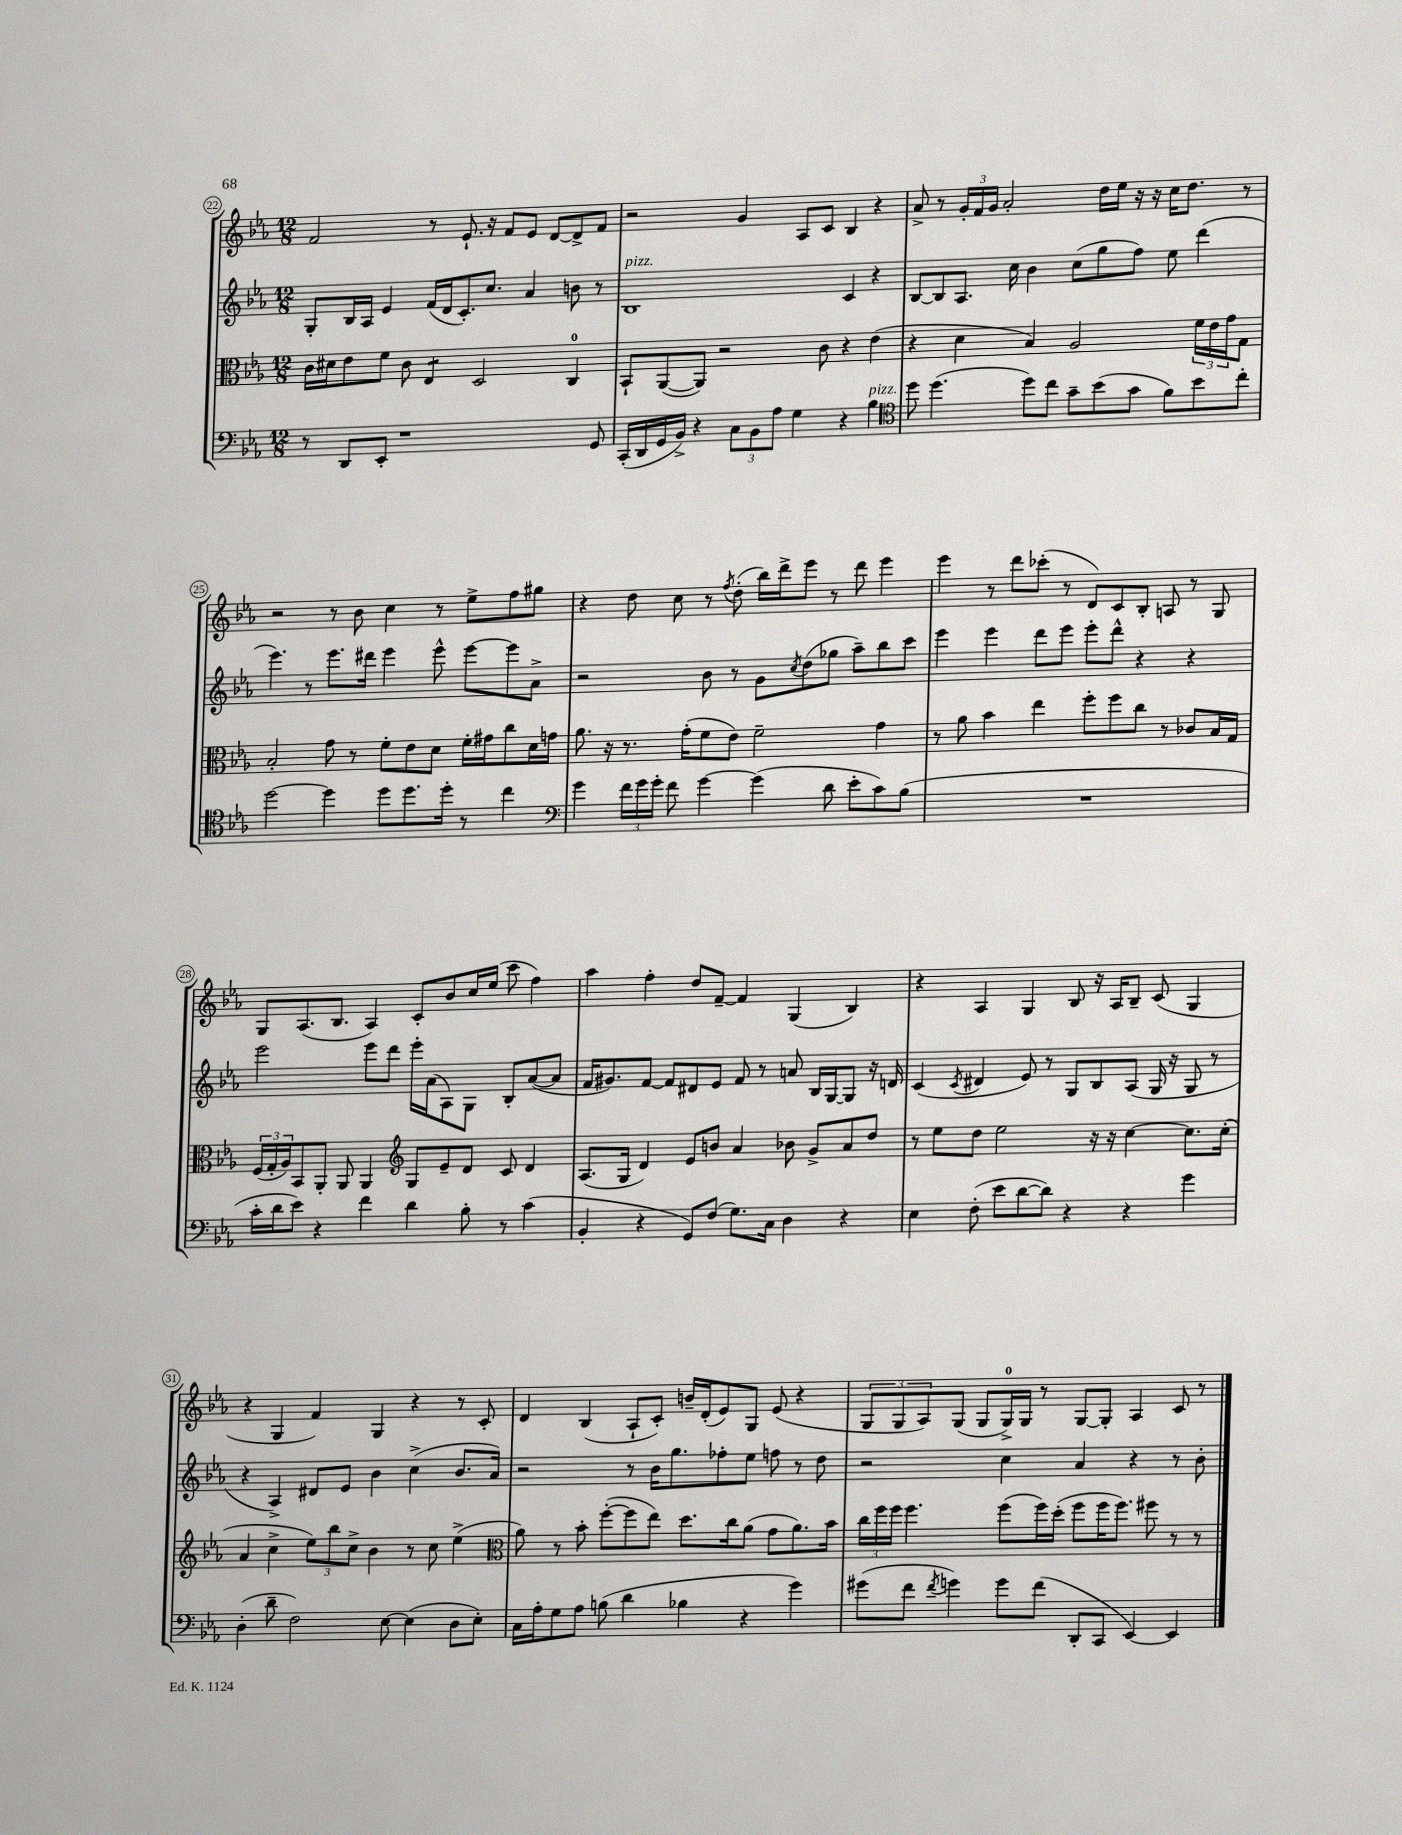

**kern	**kern	**kern	**kern
*part4	*part3	*part2	*part1
*staff4	*staff3	*staff2	*staff1
*clefF4	*clefC3	*clefG2	*clefG2
*k[b-e-a-]	*k[b-e-a-]	*k[b-e-a-]	*k[b-e-a-]
*M12/8	*M12/8	*M12/8	*M12/8
=22	=22	=22	=22
8r	16c\LL	8G'/L	2f/
.	16d#X\J	.	.
8DD/L	8e-\	16B-/L	.
.	.	16A-/JJ	.
8EE-'/J	8f\J	4e-/	.
1r	8c\	.	.
*	*tremolo	*	*
.	8E-/L	(16f/LL	8r
.	.	16d/J	.
.	8E-/J	8.c'/)	8.e-`/
*	*Xtremolo	*	*
.	2D/	.	.
.	.	8.cc/J	16r
.	.	.	8f/L
.	.	4a-/	8e-/J
.	.	.	[8d/L
.	4C/	8bn\	8d^/]
8GG/	.	8r	8f/J
=23	=23	=23	=23
!	!	!LO:TX:a:i:t=pizz.	!
(16CC'/LL	8BB-`/L	1B-	2r
16DD/	.	.	.
16GG/	([8AA-/	.	.
16BB-^/JJ)	.	.	.
4r	8AA-/J])	.	.
.	2r	.	.
12C\L	.	.	4g/
12BB-\	.	.	.
12A-\J	.	.	.
4G\	.	.	8A-/L
.	8c\	.	8c/J
4r	4r	4c/	4B-/
!LO:TX:a:i:t=pizz.	!	!	!
4B-\	(4e-\	4r	4r
=24	=24	=24	=24
*clefC4	*	*	*
8dd\	4r	[8B-/L	8a-^/
(4.dd\	.	8B-/]	8r
.	4d\	8.A-/J	24g'/LL
.	.	.	24f/
.	.	.	24g/JJ
.	.	.	2a-'/
.	.	16cc\	.
8dd\L)	4B-/)	4b-\	.
8cc\J	.	.	.
8g~\L	2A-/	(8cc\L	.
(8b-\	.	8gg\	16dd\LL
.	.	.	16ee-\JJ
8g\J	.	8ff\J)	16r
.	.	.	16r
8f\L)	.	8ee-\	16cc\KL
.	.	.	8.dd\J
8b-\	24f\LL	(4ddd\	.
.	24e-\	.	.
.	24g\J	.	.
8cc'\J	8G\J	.	8r
!!LO:LB:g=z
=25	=25	=25	=25
[2dd\	2B-'/	4.eee-\)	2r
.	.	8r	.
4dd\]	8g\	8.eee-\L	8r
.	8r	.	8b-\
.	.	16ddd#X\Jk	.
8dd\L	8f'\L	4eee-\	4cc\
8.dd\	8e-\	.	.
.	8d\J	8eee-^^\	8r
16dd'\Jk	.	.	.
8r	16f'\LL	[8eee-\L	8ee-^\L
.	16g#X\J	.	.
4cc\	8cc\	8eee-\]	8ff\
.	16d\L	8a-^\J	8gg#X\J
.	16gn\JJ	.	.
=26	=26	=26	=26
*clefF4	*	*	*
4g\	8.a-\	2r	4r
.	16r	.	.
24f\LL	8.r	.	8dd\
24g\	.	.	.
24g'\JJ	.	.	.
8f\	.	.	8cc\
.	(16g'\KL	.	.
[4g\	8f\	8b-\	8r
.	.	.	8qff/
.	8e-\J)	8r	(8dd'\
(4g\]	2f~\	8g\L	16bb-\LL)
.	.	.	16ddd^\J
.	.	8qcc/	.
.	.	(8dd\	8eee-\J
8d\	.	8gg-X\J	8r
8e-'\L	.	8aa-~\L)	8ddd\
8c\)	4g\	8bb-\	4eee-\
(8B-\J	.	8ccc\J	.
=27	=27	=27	=27
1.r	8r	4eee-\	4eee-\
.	8a-\	.	.
.	4b-\	4eee-\	8r
.	.	.	8ddd\L
.	4ee-\	8ddd\L	(8ccc-X'\J
.	.	8eee-\J	8r
.	8ff'\L	8eee-'\L	8d/L)
.	8ff\	8ddd^^\J	8c/
.	8cc\J	4r	8B-'/J
.	8r	.	8An/
.	8c-X/L	4r	8r
.	16B-/L	.	8G/
.	16G/JJ	.	.
!!LO:LB:g=z
=28	=28	=28	=28
16c'\LL	(24F/LL	2eee-\	8G/L
.	24G'/	.	.
16d\J	.	.	.
.	24A-/J)	.	.
8e-\J)	8BB-/	.	(8.A-/
4r	8AA-'/J	.	.
.	.	.	8.B-/J
.	8AA-/	.	.
4f\	4AA-/	8eee-\L	4A-/)
.	.	8ddd\J	.
*	*clefG2	*	*
4d\	8G/L	16eee-'\LL	8c'/L
.	.	(16a-\J	.
.	8e-~/	8A-\)	8b-/
8B-'\	8d/J	8G\J	16cc/L
.	.	.	(16ee-/JJ
8r	8c/	8B-'/L	8ccc\
(4c\	4d/	([8a-/	4ff\)
.	.	8a-/J]	.
=29	=29	=29	=29
4BB-'/	(8.A-/L	16f/KL	4aa-\
.	.	8.g#X/)	.
.	16G/Jk	.	.
4r	4d/)	[8f/J	4ff'\
.	.	8f/L]	.
8GG/L)	8e-/L	8d#X/	8dd/L
(8F/J	8bn/J	8e-/J	[8f~/J
8.G\L)	4a-/	8f/	4f/]
.	.	8r	.
16C\Jk	.	.	.
4D\	8b-X\	8an/	(4G/
.	8g^/L	16B-/LL	.
.	.	[16G/J	.
4r	8a-/	8G/J]	4B-/)
.	8dd/J	16r	.
.	.	16dn/	.
=30	=30	=30	=30
4E-\	8r	(4c/	4r
.	8ee-\L	.	.
.	.	8qc/	.
(8F'\	8dd\J	4d#X/	4A-/
8e-\L	2ee-\	.	.
[8d\	.	8e-/)	4G/
8d\J])	.	8r	.
4r	.	8G/L	8B-/
.	16r	8B-/	16r
.	16r	.	16A-/KL
4r	[4cc\	(8A-/J	8B-~/J
.	.	16G/	(8c/
.	.	16r	.
4g\	8.cc\L]	8G/	4G/
.	.	8r	.
.	(16cc'\Jk	.	.
!!LO:LB:g=z
=31	=31	=31	=31
(4D'\	4a-/	4r	4r
8d~\	4cc^\	4A-^/)	4G/
2F\)	.	.	.
.	12ee-\L)	8d#X/L	4f/)
.	12bb-\	.	.
.	.	8e-/J	.
.	12cc^\J	.	.
.	4b-\	4b-\	4G/
[8E-\	.	.	.
(4E-\]	8r	(4cc^\	4r
.	8cc\	.	.
8D\L	(4ee-^\	8.b-/L	8r
8E-'\J)	.	.	8c'/
.	.	16a-/Jk)	.
=32	=32	=32	=32
*	*clefC3	*	*
16C\LL	8a-\)	2r	4d/
16A-'\J	.	.	.
8G\	8r	.	.
8A-\J	8b-'\	.	(4B-/
(8Bn\	([8ff'\L	.	.
4d\	8ff\]	8r	8A-`/L
.	8ee-\J)	16b-\KL	8c'/J)
.	.	8.gg\	.
4B-X\	8.dd\L	.	16bn~/LL
.	.	.	(16d'/J
.	.	8ff-X'\	8e-/)
.	16cc\k	.	.
4r	(8a-\J	8ee-\J	8G/J
.	8g\L	8ffn\	(8e-/
4g\)	8.a-\)	8r	4r
.	.	8dd\	.
.	16b-\Jk	.	.
=33	=33	=33	=33
(8g#X\L	24cc\LL	2r	12G/L
.	24ff\	.	.
.	24ff\JJ	.	12G/
8f\J	4.ff\	.	.
.	.	.	12A-/)
8qf/	.	.	.
4gn\)	.	.	(8G/J
.	.	.	8G/L
8g\L	(8ff\L	4cc\	16G^/L)
.	.	.	16G/JJ
(8f\J	16ff\L)	.	8r
.	(16dd'\JJ	.	.
8DD'/L	8ff\L	4a-/	[8G/L
8CC/J	16ff\K	.	8G'/J]
.	8.ff\J)	.	.
[4EE-/)	.	4r	4A-/
.	8ff#X\	.	.
4EE-/]	8r	8r	8c/
.	8r	8b-'\	8r
==	==	==	==
*-	*-	*-	*-
